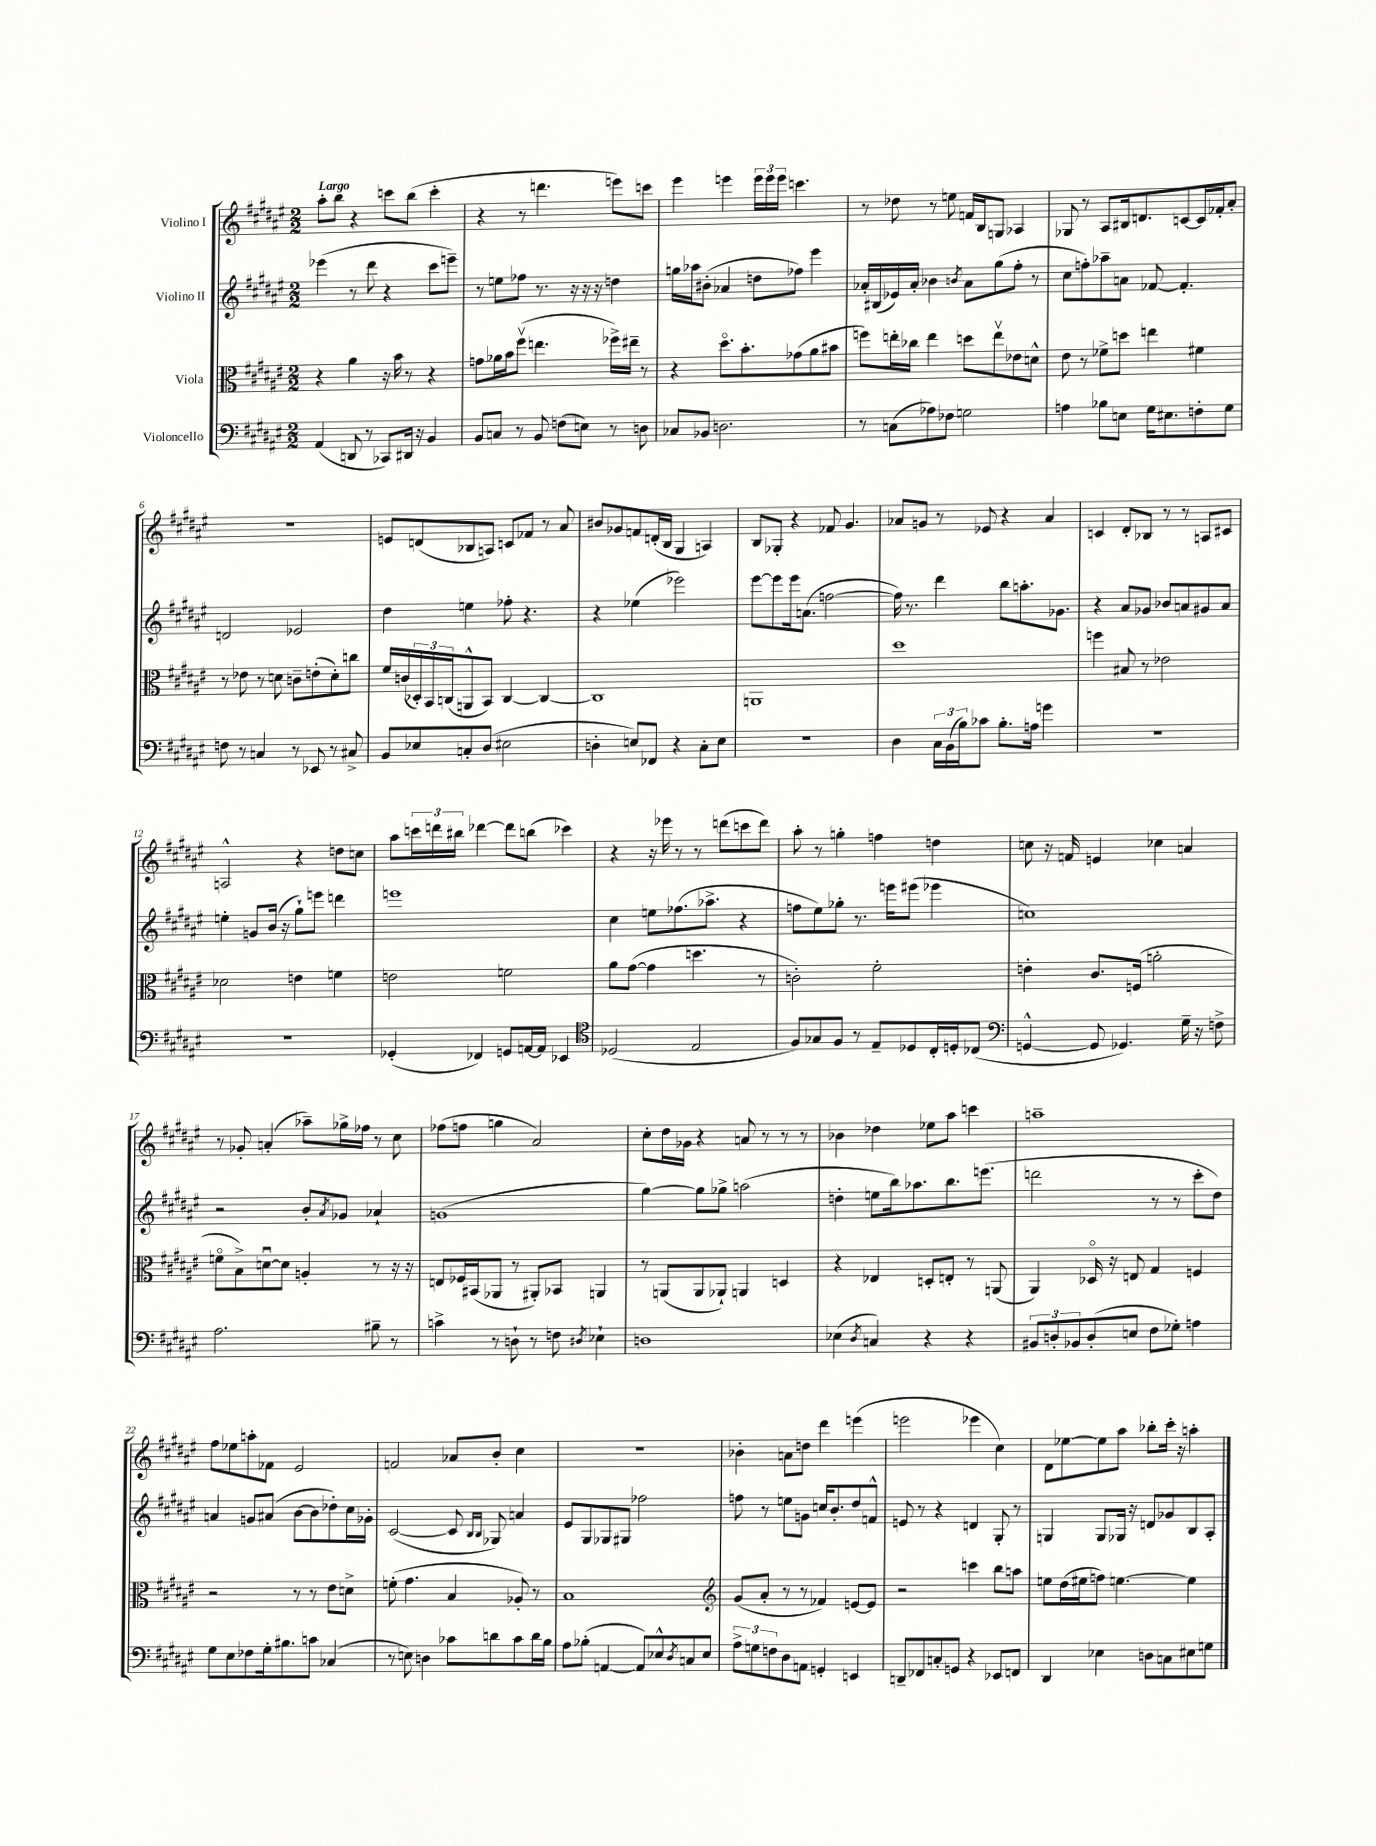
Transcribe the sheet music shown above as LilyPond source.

<<
\new StaffGroup <<
\new Staff = "s0" \with { instrumentName = "Violino I" } {
    \clef treble \key fis \major \numericTimeSignature \time 2/2 \tempo "Largo"
    ais''8-. b''8 r4 c'''8 b''8( c'''4-. |
    r4 r8 d'''4. e'''8) c'''8 |
    eis'''4 e'''4 \tuplet 3/2 { e'''16 e'''16 e'''16 } c'''4. |
    r8 des''8 r8 e''8 f'16 b16 g8 aes4 |
    ges8 r8 ais8 bis16 d'8. c'8~ c'16 fes'16-. ais'8-. |
    R1 |
    e'8 d'8( bes8 a8) c'8 fes'8 r8 ais'8 |
    bis'8 ges'8 f'8 d'16-.( b16 gis4 a4) |
    b8 ges8-. r4 fes'8 gis'4. |
    aes'8 g'8 r8 ees'8 r4 aes'4 |
    c'4 dis'8-. bes8 r8 r8 a8 cis'8 |
    a2-^ r4 d''8 c''8 |
    ais''8 \tuplet 3/2 { c'''16 d'''16 bis''16 } des'''4~ des'''8 b''8( ces'''4) |
    r4 r16 ees'''16 r8 r8 d'''8( c'''8 d'''8) |
    ais''8-. r8 g''4-. f''4 d''4 |
    c''8 r16 f'16 e'4 ces''4 a'4 |
    r8 ges'8-. a'4-.( aes''8--) ges''16-> fes''16 r8 cis''8 |
    fes''8( f''8 g''4 ais'2) |
    cis''8-. dis''16 ges'16 r4 a'8 r8 r8 r8 |
    bes'4 des''4 ees''8 ais''8 c'''4 |
    a''1-- |
    fis''8 ees''8 a''8-. fes'8 eis'2 |
    f'2 aes'8 b'8-. cis''4 |
    R1 |
    bes'4-. a'8 d''8 dis'''4 e'''4( |
    e'''2 ees'''4 cis''4) |
    dis'8 ees''8~ ees''8 ais''8 bes''8-. cis'''16-. r16 a''4-. \bar "|." |
}
\new Staff = "s1" \with { instrumentName = "Violino II" } {
    \clef treble \key fis \major \numericTimeSignature \time 2/2
    ees'''4( r8 dis'''8 r4 cis'''8 e'''8--) |
    r8 e''8 fes''8 r8. r16 r16 r16 d''4 |
    g''16 aes''16 bis'8-.( aes'4 d''8 fes''8) eis'''4 |
    aes'16-. bis16( ees'16) aes'16-. bes'4 \acciaccatura { b'8 } aes'8 gis''8( fis''8-. r8 |
    cis''8 f''8-.) aes''8-- a'8 fes'8~ fes'4.-. |
    d'2 ees'2 |
    dis''4 e''4 fes''8-. r4. |
    r4 ees''4( ees'''2) |
    eis'''8~ eis'''8 eis'''16 a'8.( f''2~ |
    f''16) r8. dis'''4 b''8 a''8.-. ges'8. |
    r4 ais'8 ges'8 bes'8 a'8 gis'8 a'8 |
    e''4-. g'8 b'16( r16 gis''8-!) e'''8 d'''4 |
    e'''1 |
    cis''4 e''8 fes''8.( aes''8.-> r4 |
    f''8 eis''8) ges''8-. r8. e'''16 eis'''8( ees'''4 |
    c''1) |
    r2 b'8-. \acciaccatura { ais'8 } ges'8 aes'4-! |
    g'1( |
    gis''4~) gis''8 ges''8-> a''2( |
    d''4-. e''8 b''16) aes''8. b''8. e'''8.( |
    d'''2 r8 r8 cis'''8-. dis''8) |
    a'4 g'8 ais'8( b'8~ b'8 des''8-.) cis''16 ges'16-. |
    cis'2~( cis'8 \grace { b16 b16 } ges8) a'4 |
    eis'8 gis8 ges8 gis8 fes''2 |
    f''8 r8 e''8 g'8 c''16 b'8.-. dis''8 f'8-^ |
    e'8 r8 r4 d'4 gis8-. r8 |
    g4 g8 ges16 r16 d'8 ges'8 b8 ais8-. \bar "|." |
}
\new Staff = "s2" \with { instrumentName = "Viola" } {
    \clef alto \key fis \major \numericTimeSignature \time 2/2
    r4 ais'4 r16 b'16 r8 r4 |
    g'8 aes'16 b'16 fis''8\upbow( e''4. fes''16->) eis''16-- r8 |
    r4 dis''8.\flageolet b'8.-. ges'8( ais'8 bis'8 |
    f''8) e''16-. ces''16 e''4 d''8 e''8\upbow ees'8 d'8-^ |
    eis'8 r8 fes'8-> d''8 e''4 fis'4 |
    r8 ees'8 r8 d'8 c'8-- e'8-.( d'8-.) c''8 |
    fis'16 c'16( \tuplet 3/2 { des16-.) b,16 c16( } a,8-^ b,8) c4~ c4~ |
    c1 |
    a,1 |
    dis''1 |
    f''4 bis8 r8 ees'2 |
    des'2 e'4 f'4 |
    e'2 f'2 |
    ais'8 gis'8~( gis'4 d''4. r8 |
    c'2-.) fis'2-. |
    e'4-. cis'8. f16( a'2-. |
    f'8\flageolet b8->) d'8~\downbow d'8 a4-. r8 r16 r16 |
    e8 fes16 bis,16( aes,8 r8 ais,8-.) bes,8 a,4 |
    r8 a,8( a,8 aes,8-!) a,4 d4 |
    r4 ees4 d8-. e8-. r8 a,8( |
    ais,4) des16\flageolet r16 e8 gis4 f4 |
    r2 r8 r8 eis'8 d'8-> |
    f'8-.( gis'4. b4 aes8-.) r8 |
    b1 |
    \clef treble gis'8( ais'8-. r8 r8 fes'4) e'8~ e'8 |
    r2 c'''4 b''8 a''8 |
    e''8 dis''16( eis''16 f''8) e''4.~ e''4 \bar "|." |
}
\new Staff = "s3" \with { instrumentName = "Violoncello" } {
    \clef bass \key fis \major \numericTimeSignature \time 2/2
    ais,4( d,8 r8 ces,8) dis,16 r16 b,4 |
    b,8 c8 r8 b,8 f8( e8) r8 d8 |
    ces8 bes,8 d2. |
    r8 c8( aes8) fes8 g2 |
    a4 bes8 e8 gis16 eis8. f8-. gis8 |
    f8 r8 c4 r8 ees,8 r8 cis8-> |
    b,8 ees8 c8-. dis8( eis2 |
    d4-. e8) fes,8 r4 cis8-. e8 |
    r1 |
    dis4 \tuplet 3/2 { cis16 b,16( b16) } ces'8 b8.-. a16 g'4 |
    R1 |
    R1 |
    ges,4-.( fes,4) g,8 a,16~ a,16 ees,4 |
    \clef tenor des2( eis2 |
    fis8) ges8 fis8 r8 eis8-- des8 cis16-. d16-. ces8( |
    \clef bass g,4~-^ g,8 ges,4.) gis16-- r16 f8-> |
    ais2. bis8-- r8 |
    c'4-> r8 d8-! r8 f8 \acciaccatura { dis8 } ees4-! |
    d1 |
    ees4( \acciaccatura { dis8 } c4) r4 r4 |
    \tuplet 3/2 { bis,8 d8-. bes,8 } d8-.( e8 fis8 ges8-.) a4 |
    gis8 eis8 fes8 gis16-. bis8. c'8 ces4( |
    r8 e8) d4 ces'8 d'8 ces'8 d'16 b16 |
    ais8 bes8-.( a,4~ a,8) ees8-^ \acciaccatura { dis8 } c8 ees8 |
    \tuplet 3/2 { ais8-> g8 f8 } dis8 a,8 g,4-. e,4 |
    d,8-- fes,8 c8-. g,8 r4 ees,8 f,8 |
    dis,4 ees4 d8 c8 eis8 g8 \bar "|." |
}
>>
>>
